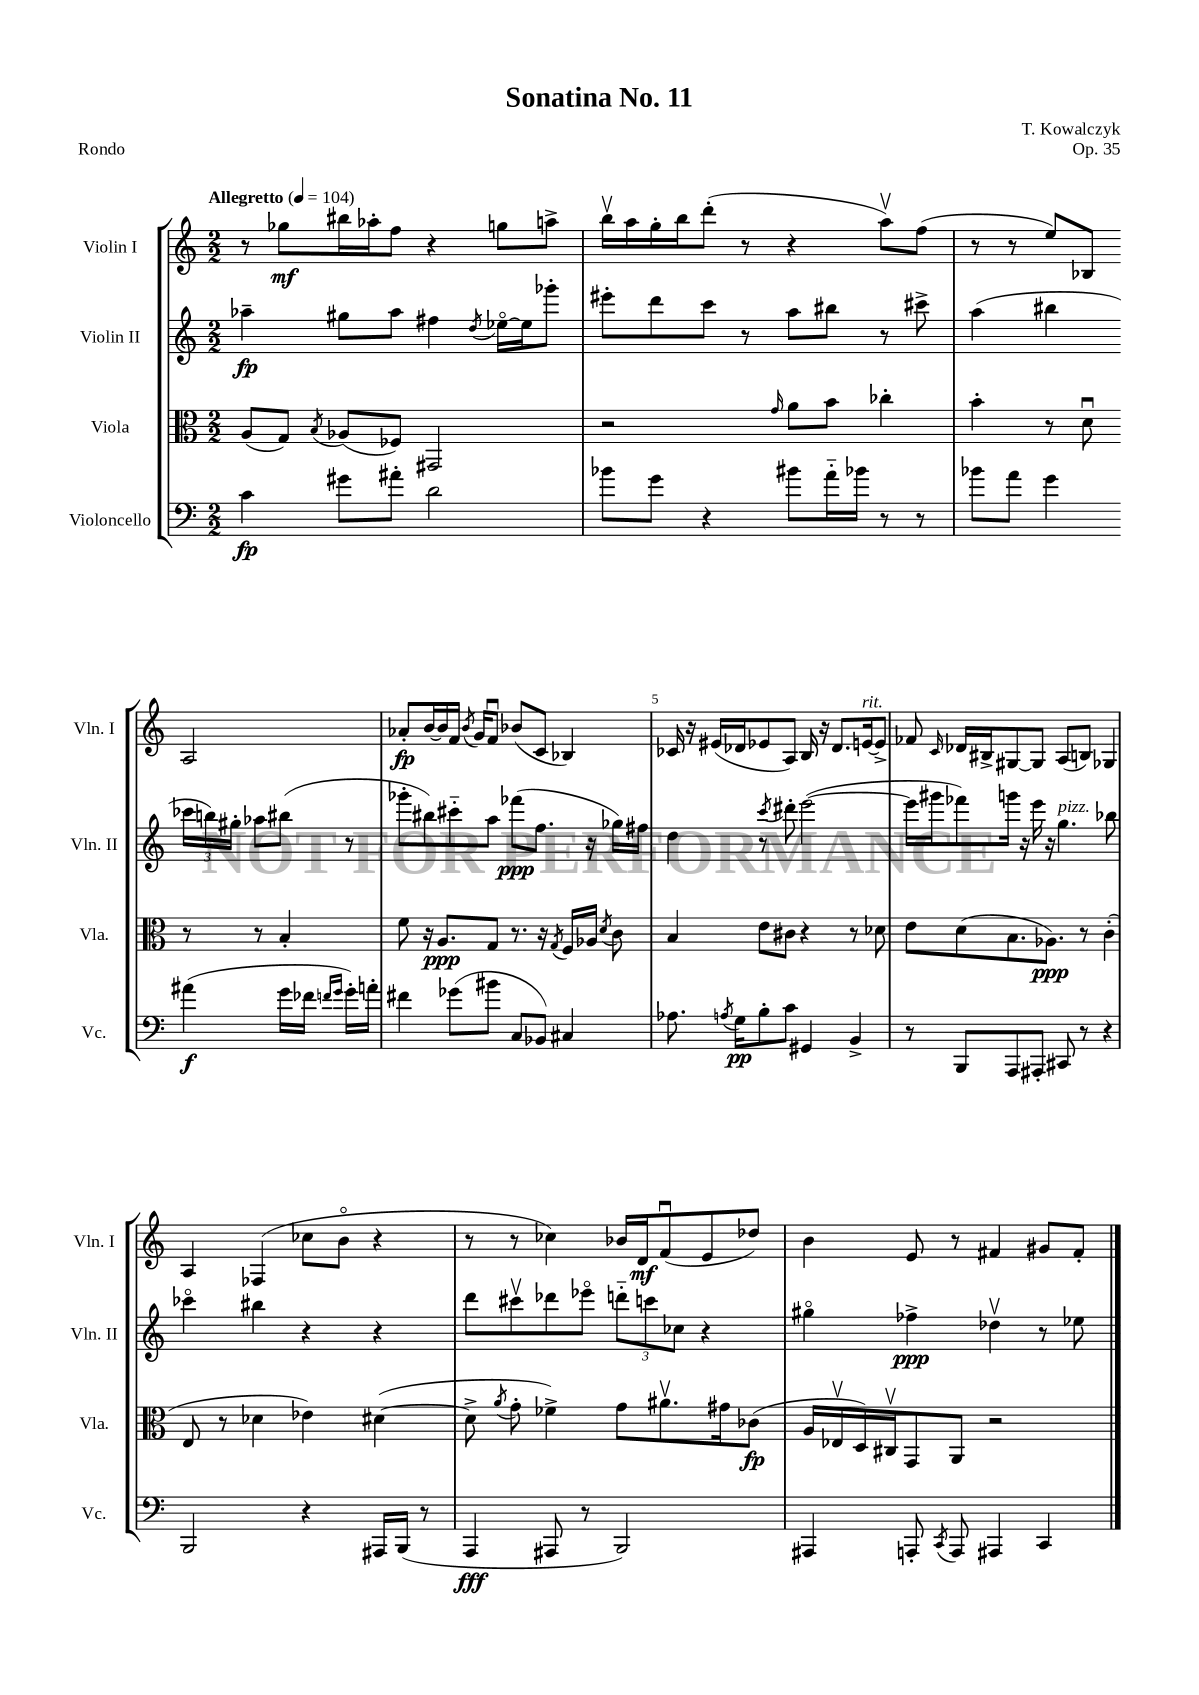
\header { title = "Sonatina No. 11" composer = "T. Kowalczyk" opus = "Op. 35" piece = "Rondo" }
<<
\new StaffGroup <<
\new Staff = "s0" \with { instrumentName = "Violin I" shortInstrumentName = "Vln. I" } {
    \clef treble \key c \major \numericTimeSignature \time 2/2 \tempo "Allegretto" 4 = 104
    \autoBeamOff r8 ges''8[\mf bis''16 aes''16-. f''8] r4 g''8[ a''8]-> |
    b''16[\upbow a''16 g''16-. b''16 d'''8]-.( r8 r4 a''8[\upbow) f''8]( |
    r8 r8 e''8[) bes8] a2 |
    aes'8[-.\fp b'16~ b'16 f'16] \acciaccatura { b'8 } g'16[ f'8]\downbow bes'8[( c'8] bes4) |
    ces'16 r16 eis'16[( des'16 ees'8 a8]) b16 r16 des'8.[ e'16~^\markup { \italic "rit." } e'8]-> |
    fes'8 \grace { c'16 } des'16[ bis16-> gis8~ gis8] a8[( b8]) ges4 |
    a4 fes4( ces''8[ b'8]\flageolet r4 |
    r8 r8 ces''4) bes'16[ d'16\mf f'8\downbow( e'8 des''8]) |
    b'4 e'8 r8 fis'4 gis'8[ fis'8]-. \bar "|." |
}
\new Staff = "s1" \with { instrumentName = "Violin II" shortInstrumentName = "Vln. II" } {
    \clef treble \key c \major \numericTimeSignature \time 2/2
    \autoBeamOff aes''4--\fp gis''8[ aes''8] fis''4 \acciaccatura { d''8 } ees''16[~\flageolet ees''16 ges'''8]-. |
    eis'''8[-. d'''8 c'''8] r8 a''8[ bis''8] r8 cis'''8-> |
    a''4( bis''4 \tuplet 3/2 { ces'''16[ b''16) gis''16]-. } aes''8[ bis''8]( r8 |
    ges'''8[-. bis''8) cis'''8-_ a''8] fes'''8[\ppp( f''8.] r16 ges''16[) fis''16] |
    d''4 r8 \acciaccatura { c'''8 } dis'''8-. e'''2~( |
    e'''16[ gis'''16 fes'''8) g'''16] r16 e'''16 r16 g''4.^\markup { \italic "pizz." } bes''8 |
    ces'''4\flageolet bis''4 r4 r4 |
    d'''8[ cis'''8\upbow des'''8 ees'''8]\flageolet \tuplet 3/2 { d'''8[-_ c'''8 ces''8] } r4 |
    gis''4\flageolet fes''4->\ppp des''4\upbow r8 ees''8 \bar "|." |
}
\new Staff = "s2" \with { instrumentName = "Viola" shortInstrumentName = "Vla." } {
    \clef alto \key c \major \numericTimeSignature \time 2/2
    \autoBeamOff a8[( g8]) \acciaccatura { b8 } aes8[( fes8]) gis,2 |
    r2 \grace { g'16 } a'8[ b'8] ces''4-. |
    b'4-. r8 d'8\downbow r8 r8 b4-. |
    f'8 r16 a8.[\ppp g8] r8. r16 \acciaccatura { g8 } f16[ aes16] \acciaccatura { d'8 } c'8 |
    b4 e'8[ cis'8] r4 r8 des'8 |
    e'8[ d'8( b8. aes8.]\ppp) r8 c'4-.( |
    e8 r8 des'4 ees'4) dis'4~( |
    dis'8-> \acciaccatura { a'8 } g'8-. fes'4->) g'8[ ais'8.\upbow gis'16 ces'8]\fp( |
    a16[ ees16\upbow d16) cis16\upbow g,8 a,8] r2 \bar "|." |
}
\new Staff = "s3" \with { instrumentName = "Violoncello" shortInstrumentName = "Vc." } {
    \clef bass \key c \major \numericTimeSignature \time 2/2
    \autoBeamOff c'4\fp gis'8[ ais'8]-. d'2 |
    bes'8[ g'8] r4 bis'8[ a'16-_ bes'16] r8 r8 |
    bes'8[ a'8] g'4 ais'4\f( g'16[ fes'16] \grace { f'16[ g'16] } g'16[-.) a'16]-. |
    fis'4 ges'8[( bis'8] c8[ bes,8]) cis4 |
    aes8. \acciaccatura { a8 } g16[\pp b8-. c'8] gis,4 b,4-> |
    r8 b,,8[ a,,8 ais,,8]-. cis,8 r8 r4 |
    b,,2 r4 ais,,16[ b,,16]( r8 |
    a,,4\fff ais,,8 r8 b,,2) |
    ais,,4 a,,8-. \acciaccatura { c,8 } a,,8 ais,,4 c,4 \bar "|." |
}
>>
>>
\layout { \context { \Score \override BarNumber.break-visibility = ##(#f #t #t) barNumberVisibility = #(every-nth-bar-number-visible 5) } }
